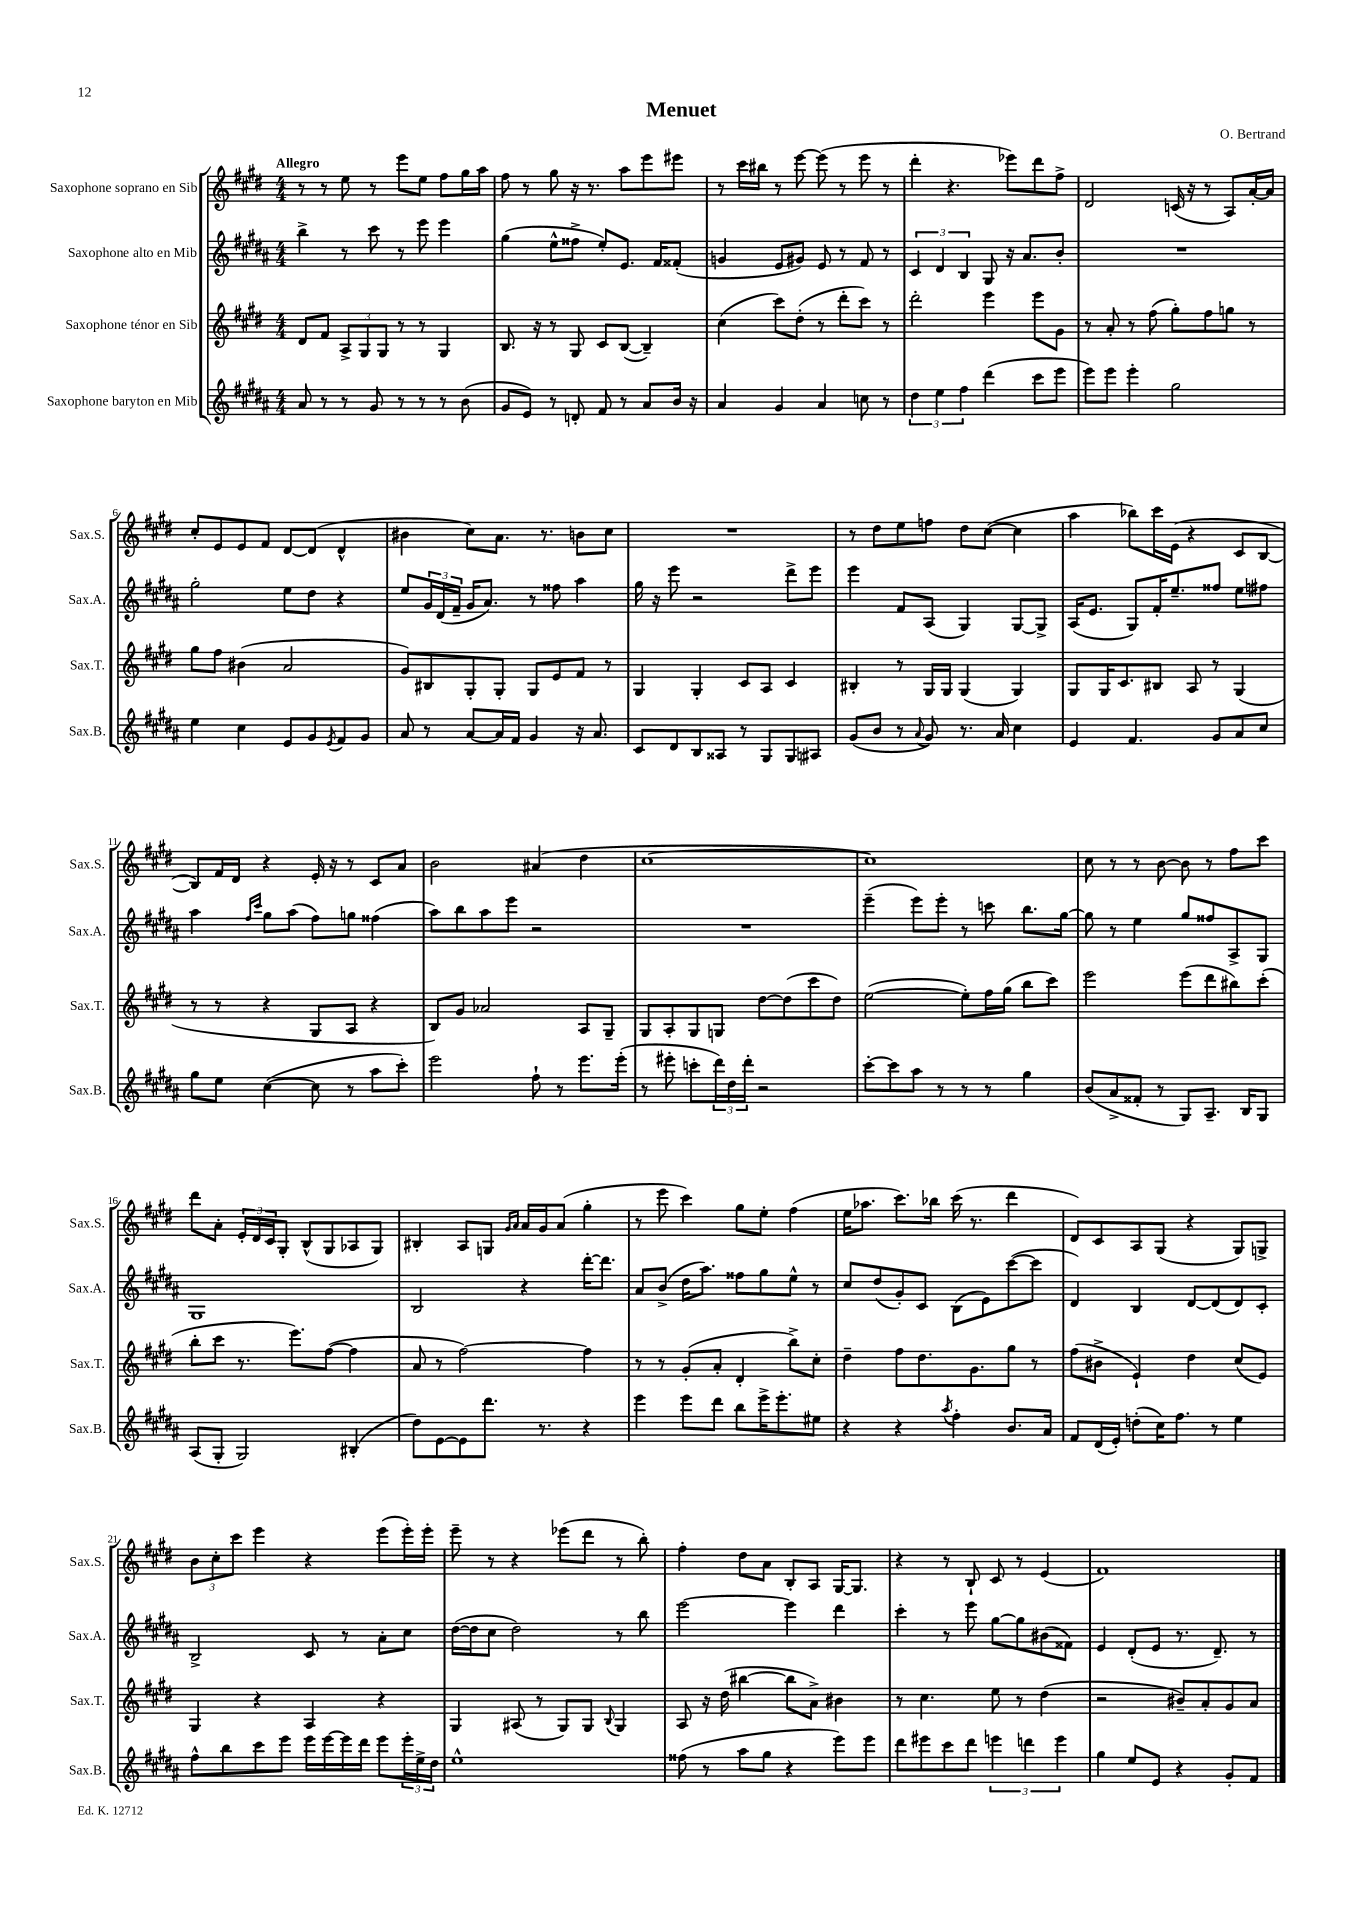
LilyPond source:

\header { title = "Menuet" composer = "O. Bertrand" }
<<
\new StaffGroup <<
\new Staff = "s0" \with { instrumentName = "Saxophone soprano en Sib" shortInstrumentName = "Sax.S." } {
    \clef treble \key e \major \numericTimeSignature \time 4/4 \tempo "Allegro"
    r8 r8 e''8 r8 e'''8 e''8 fis''8 gis''16 a''16 |
    fis''8 r8 gis''8 r16 r8. a''8 e'''8 eis'''8 |
    r8 cis'''16 bis''16 r8 e'''8~ e'''8( r8 e'''8 r8 |
    dis'''4-. r4. ees'''8) dis'''8 fis''8-> |
    dis'2 c'16( r16 r8 a8) a'16~-. a'16 |
    cis''8-. e'8 e'8 fis'8 dis'8~ dis'8( dis'4-^ |
    bis'4 cis''8) a'8. r8. b'8 cis''8 |
    R1 |
    r8 dis''8 e''8 f''8 dis''8 cis''8~( cis''4 |
    a''4 bes''8) cis'''16 e'16( r4 cis'8 b8~ |
    b8) fis'16 dis'16 r4 e'16-. r16 r8 cis'8 a'8 |
    b'2 ais'4( dis''4 |
    cis''1~ |
    cis''1) |
    cis''8 r8 r8 b'8~ b'8 r8 fis''8 cis'''8 |
    dis'''8 a'8-. \tuplet 3/2 { e'16-. dis'16 cis'16 } gis8-. b8-^( gis8 aes8 gis8) |
    bis4-. a8 g8 \grace { gis'16 a'16 } a'16 gis'16 a'8( gis''4-. |
    r8 e'''8 cis'''4) gis''8 e''8-. fis''4( |
    e''16 aes''8. cis'''8.) bes''16 cis'''16( r8. dis'''4 |
    dis'8) cis'8 a8 gis8( r4 gis8) g8-> |
    \tuplet 3/2 { b'8 cis''8-. cis'''8 } e'''4 r4 e'''8( e'''16-.) e'''16-. |
    e'''8-- r8 r4 ees'''8( dis'''8 r8 b''8-.) |
    fis''4-. dis''8 a'8 b8-. a8 gis16~ gis8. |
    r4 r8 b8-! cis'8 r8 e'4( |
    fis'1) \bar "|." |
}
\new Staff = "s1" \with { instrumentName = "Saxophone alto en Mib" shortInstrumentName = "Sax.A." } {
    \clef treble \key b \major \numericTimeSignature \time 4/4
    b''4-> r8 cis'''8 r8 e'''8 e'''4 |
    gis''4( e''8-^ fisis''8-> e''8-.) e'8. fis'16 fisis'8-.( |
    g'4 e'8 gis'8) e'8 r8 fis'8 r8 |
    \tuplet 3/2 { cis'4 dis'4 b4 } gis8 r16 ais'8. b'8-. |
    R1 |
    gis''2-. e''8 dis''8 r4 |
    e''8 \tuplet 3/2 { gis'16 dis'16( fis'16-- } gis'16 ais'8.) r8 fisis''8 ais''4 |
    gis''16 r16 e'''8 r2 dis'''8-> e'''8 |
    e'''4 fis'8 ais8( gis4) gis8~ gis8-> |
    ais16( e'8. gis8) fis'16-. e''8.-- fisis''8 e''8 fis''8 |
    ais''4 \grace { fis''16 cis'''16 } gis''8 ais''8( fis''8) g''8 fisis''4( |
    ais''8) b''8 ais''8 e'''8 r2 |
    R1 |
    e'''4--( e'''8) e'''8-. r8 c'''8 b''8. gis''16~ |
    gis''8 r8 e''4 gis''8 fisis''8 ais8-> gis8 |
    gis1 |
    b2 r4 dis'''16~-. dis'''8. |
    ais'8 b'8->( dis''16 ais''8.) fisis''8 gis''8 e''8-^ r8 |
    cis''8 dis''8( gis'8-.) cis'8 b8( e'8) cis'''8~( cis'''8 |
    dis'4) b4 dis'8~ dis'8( dis'8) cis'8-. |
    b2-> cis'8 r8 ais'8-. cis''8 |
    dis''16~( dis''16 cis''8 dis''2) r8 b''8 |
    e'''2~ e'''4 dis'''4 |
    cis'''4-. r8 e'''8 gis''8~ gis''8 bis'8( fisis'8) |
    e'4 dis'8-.( e'8 r8. dis'8.--) r8 \bar "|." |
}
\new Staff = "s2" \with { instrumentName = "Saxophone ténor en Sib" shortInstrumentName = "Sax.T." } {
    \clef treble \key e \major \numericTimeSignature \time 4/4
    dis'8 fis'8 \tuplet 3/2 { a8-> gis8 gis8 } r8 r8 gis4 |
    b8. r16 r8 gis8 cis'8 b8~( b4--) |
    cis''4( cis'''8) dis''8-.( r8 dis'''8-. cis'''8) r8 |
    dis'''2-. e'''4 e'''8 gis'8 |
    r8 a'8-. r8 fis''8( gis''8-.) fis''8 g''8 r8 |
    gis''8 fis''8 bis'4( a'2 |
    gis'8) bis8 gis8-. gis8-. gis8 e'8 fis'8 r8 |
    gis4 gis4-. cis'8 a8 cis'4 |
    bis4-. r8 gis16 gis16 gis4( gis4) |
    gis8 gis16 cis'8. bis8 a8 r8 gis4( |
    r8 r8 r4 gis8 a8 r4 |
    b8) gis'8 aes'2 a8 gis8-- |
    gis8 a8-. gis8 g8 dis''8~ dis''8( cis'''8 dis''8) |
    e''2~( e''8-.) fis''16 gis''16( b''8 cis'''8) |
    e'''2 e'''8( dis'''8 bis''8) cis'''8-.( |
    b''8-. cis'''8 r8. e'''8.) fis''8~( fis''4 |
    a'8 r8 fis''2~) fis''4 |
    r8 r8 gis'8-.( a'8-. dis'4-. b''8->) cis''8-. |
    dis''4-- fis''8 dis''8. gis'8. gis''8 r8 |
    fis''8( bis'8-> e'4-!) dis''4 cis''8( e'8) |
    gis4 r4 a4 r4 |
    gis4 ais8( r8 gis8) gis8 \appoggiatura { b8 } gis4 |
    a8 r16 dis''16( bis''4~ bis''8 a'8->) bis'4 |
    r8 cis''4. e''8 r8 dis''4( |
    r2 bis'8--) a'8-. gis'8 a'8 \bar "|." |
}
\new Staff = "s3" \with { instrumentName = "Saxophone baryton en Mib" shortInstrumentName = "Sax.B." } {
    \clef treble \key b \major \numericTimeSignature \time 4/4
    ais'8 r8 r8 gis'8 r8 r8 r8 b'8( |
    gis'8 e'8) r8 d'8-. fis'8 r8 ais'8 b'16 r16 |
    ais'4 gis'4 ais'4 c''8 r8 |
    \tuplet 3/2 { dis''4 e''4 fis''4 } dis'''4( cis'''8 e'''8 |
    e'''8) e'''8 e'''4-. gis''2 |
    e''4 cis''4 e'8 gis'8 \acciaccatura { e'8 } fis'8 gis'8 |
    ais'8 r8 ais'8~ ais'16 fis'16 gis'4 r16 ais'8. |
    cis'8 dis'8 b8 aisis8 r8 gis8 gis8 ais8 |
    gis'8( b'8 r8 \appoggiatura { ais'8 } gis'8) r8. ais'16 cis''4 |
    e'4 fis'4. gis'8 ais'8 cis''8 |
    gis''8 e''8 cis''4~( cis''8 r8 ais''8 cis'''8-.) |
    e'''2 fis''8-! r8 e'''8. e'''16-.( |
    r8 eis'''8-. c'''8-. \tuplet 3/2 { dis'''16) dis''16 dis'''16-. } r2 |
    cis'''8~-. cis'''8 ais''8 r8 r8 r8 gis''4 |
    b'8( ais'8-> fisis'8-. r8 gis8) ais8.-- b16 gis8 |
    ais8( gis8-. gis2) bis4-.( |
    dis''8) e'8~ e'8 dis'''8. r8. r4 |
    e'''4 e'''8 dis'''8 b''8 e'''16-> e'''8.-. eis''8 |
    r4 r4 \acciaccatura { ais''8 } fis''4-. b'8. ais'16 |
    fis'8 dis'16( e'16-.) d''8-.( cis''16) fis''8. r8 e''4 |
    fis''8-^ b''8 cis'''8 e'''8 e'''16 e'''16~ e'''16 dis'''16 e'''8 \tuplet 3/2 { e'''16-. e''16-> dis''16 } |
    e''1-^ |
    fisis''8( r8 ais''8 gis''8 r4 e'''8) e'''8 |
    dis'''8 eis'''8 cis'''8 dis'''8 \tuplet 3/2 { e'''4 d'''4 e'''4 } |
    gis''4 e''8 e'8 r4 gis'8-. fis'8 \bar "|." |
}
>>
>>
